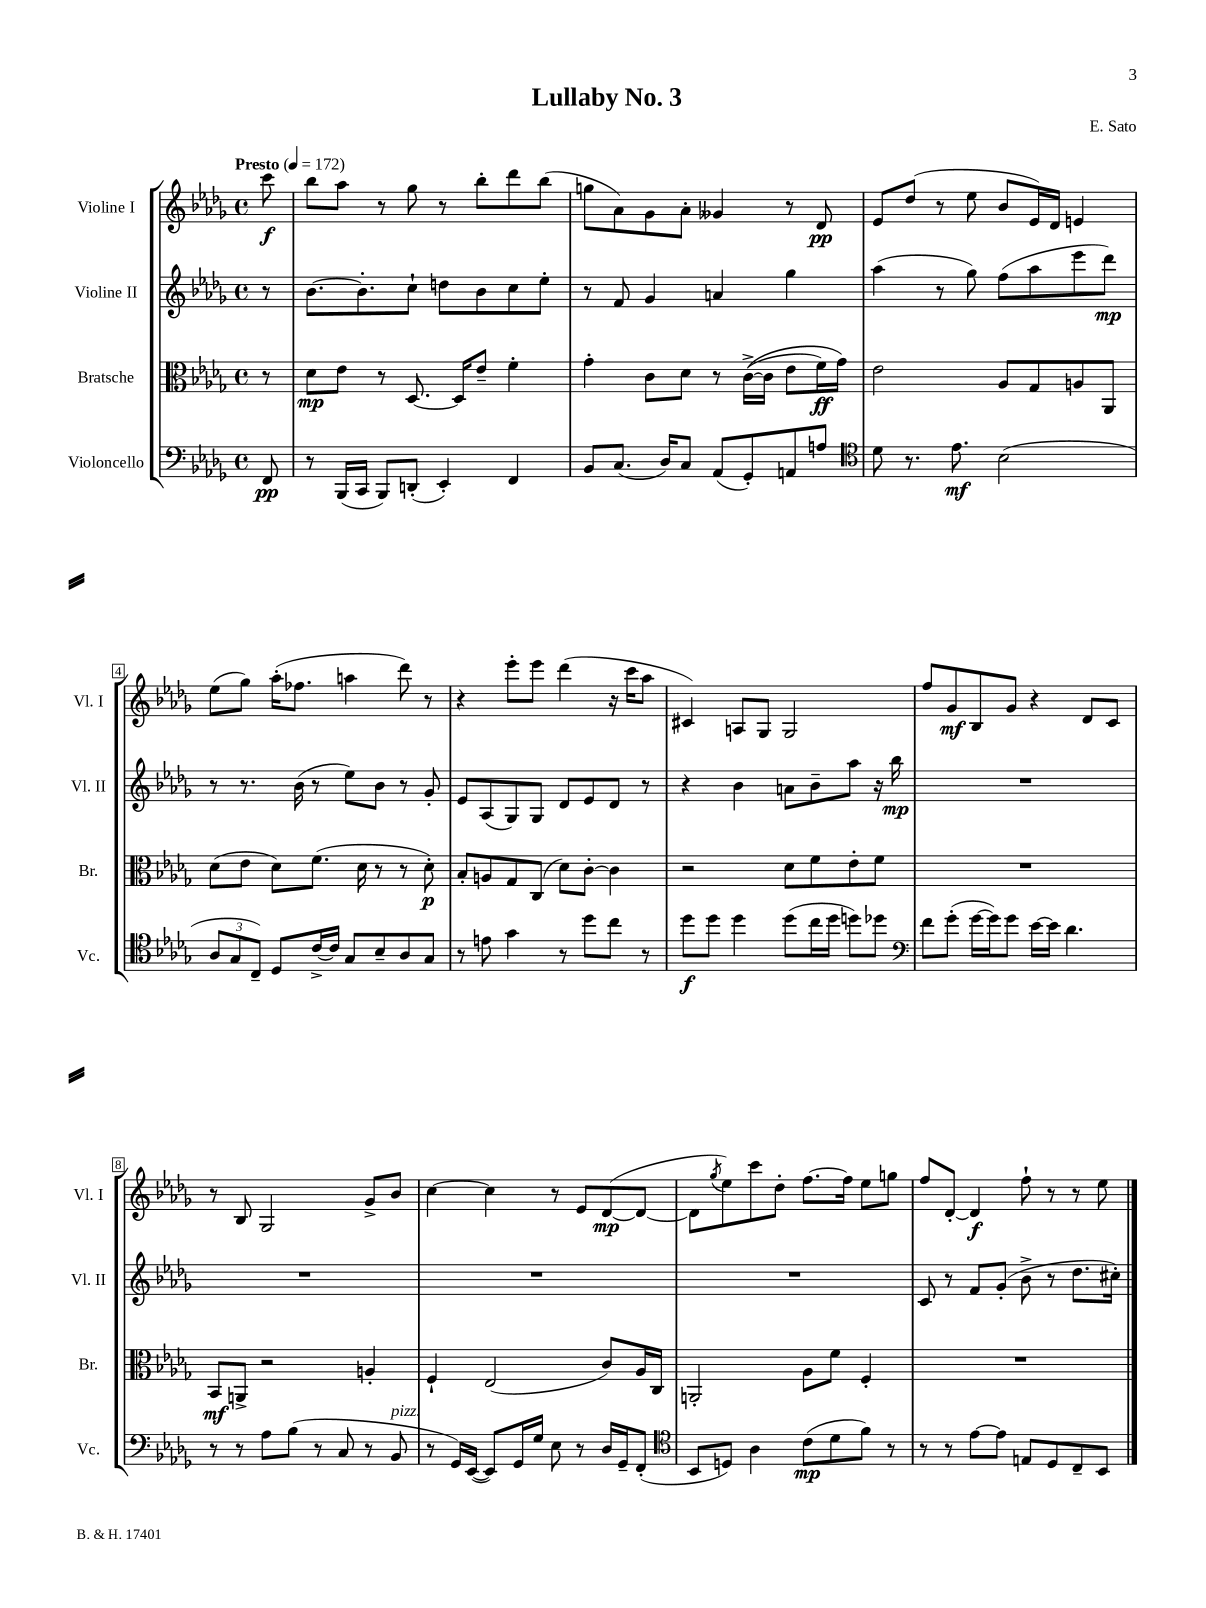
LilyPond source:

\header { title = "Lullaby No. 3" composer = "E. Sato" }
<<
\new StaffGroup <<
\new Staff = "s0" \with { instrumentName = "Violine I" shortInstrumentName = "Vl. I" } {
    \clef treble \key des \major \defaultTimeSignature \time 4/4 \partial 8 \tempo "Presto" 4 = 172
    c'''8\f |
    bes''8 aes''8 r8 ges''8 r8 bes''8-. des'''8 bes''8( |
    g''8 aes'8) ges'8 aes'8-. geses'4 r8 des'8\pp |
    ees'8 des''8( r8 ees''8 bes'8 ees'16) des'16 e'4 |
    ees''8( ges''8) aes''16-.( fes''8. a''4 des'''8) r8 |
    r4 ees'''8-. ees'''8 des'''4( r16 c'''16 aes''8 |
    cis'4) a8 ges8 ges2 |
    f''8 ges'8\mf bes8 ges'8 r4 des'8 c'8 |
    r8 bes8 ges2 ges'8-> bes'8 |
    c''4~ c''4 r8 ees'8 des'8~\mp( des'8~ |
    des'8 \acciaccatura { ges''8 } ees''8) c'''8 des''8-. f''8.~ f''16 ees''8 g''8 |
    f''8 des'8~-. des'4\f f''8-! r8 r8 ees''8 \bar "|." |
}
\new Staff = "s1" \with { instrumentName = "Violine II" shortInstrumentName = "Vl. II" } {
    \clef treble \key des \major \defaultTimeSignature \time 4/4 \partial 8
    r8 |
    bes'8.~ bes'8.-. c''8-! d''8 bes'8 c''8 ees''8-. |
    r8 f'8 ges'4 a'4 ges''4 |
    aes''4( r8 ges''8) f''8( aes''8 ees'''8 des'''8\mp) |
    r8 r8. bes'16( r8 ees''8) bes'8 r8 ges'8-. |
    ees'8 aes8( ges8) ges8 des'8 ees'8 des'8 r8 |
    r4 bes'4 a'8 bes'8-- aes''8 r16 bes''16\mp |
    R1 |
    R1 |
    R1 |
    R1 |
    c'8 r8 f'8 ges'8-.( bes'8-> r8 des''8. cis''16-.) \bar "|." |
}
\new Staff = "s2" \with { instrumentName = "Bratsche" shortInstrumentName = "Br." } {
    \clef alto \key des \major \defaultTimeSignature \time 4/4 \partial 8
    r8 |
    des'8\mp ees'8 r8 des8.~ des16 ees'8-- f'4-. |
    ges'4-. c'8 des'8 r8 c'16~->(\( c'16 ees'8 f'16\ff) ges'16\) |
    ees'2 aes8 ges8 a8 aes,8 |
    des'8( ees'8 des'8) f'8.( des'16 r8 r8 des'8-.\p) |
    bes8-. a8 ges8 c8( des'8) c'8~-. c'4 |
    r2 des'8 f'8 ees'8-. f'8 |
    R1 |
    bes,8\mf a,8-> r2 a4-. |
    f4-! ees2( c'8) aes16 c16 |
    a,2-. aes8 f'8 f4-. |
    R1 \bar "|." |
}
\new Staff = "s3" \with { instrumentName = "Violoncello" shortInstrumentName = "Vc." } {
    \clef bass \key des \major \defaultTimeSignature \time 4/4 \partial 8
    f,8\pp |
    r8 bes,,16( c,16 bes,,8) d,8-.( ees,4-.) f,4 |
    bes,8 c8.( des16) c8 aes,8( ges,8-.) a,8 a8 |
    \clef tenor des'8 r8. ees'8.\mf bes2( |
    \tuplet 3/2 { aes8 ges8 c8--) } des8 c'16~-> c'16 ges8 bes8-- aes8 ges8 |
    r8 e'8 ges'4 r8 des''8 c''8 r8 |
    des''8\f des''8 des''4 des''8( c''16 des''16 d''8) des''8 |
    \clef bass f'8 ges'8-.( ges'16~ ges'16) ges'8 ees'16~ ees'16 des'4. |
    r8 r8 aes8 bes8( r8 c8 r8 bes,8^\markup { \italic "pizz." } |
    r8 ges,16) ees,16~( ees,8) ges,16 ges16 ees8 r8 des16 ges,16-- f,8-.( |
    \clef tenor bes,8 d8) aes4 c'8\mp( des'8 f'8) r8 |
    r8 r8 ees'8~ ees'8 e8 des8 c8-- bes,8 \bar "|." |
}
>>
>>
\layout { \context { \Score \override BarNumber.stencil = #(make-stencil-boxer 0.1 0.3 ly:text-interface::print) } }
